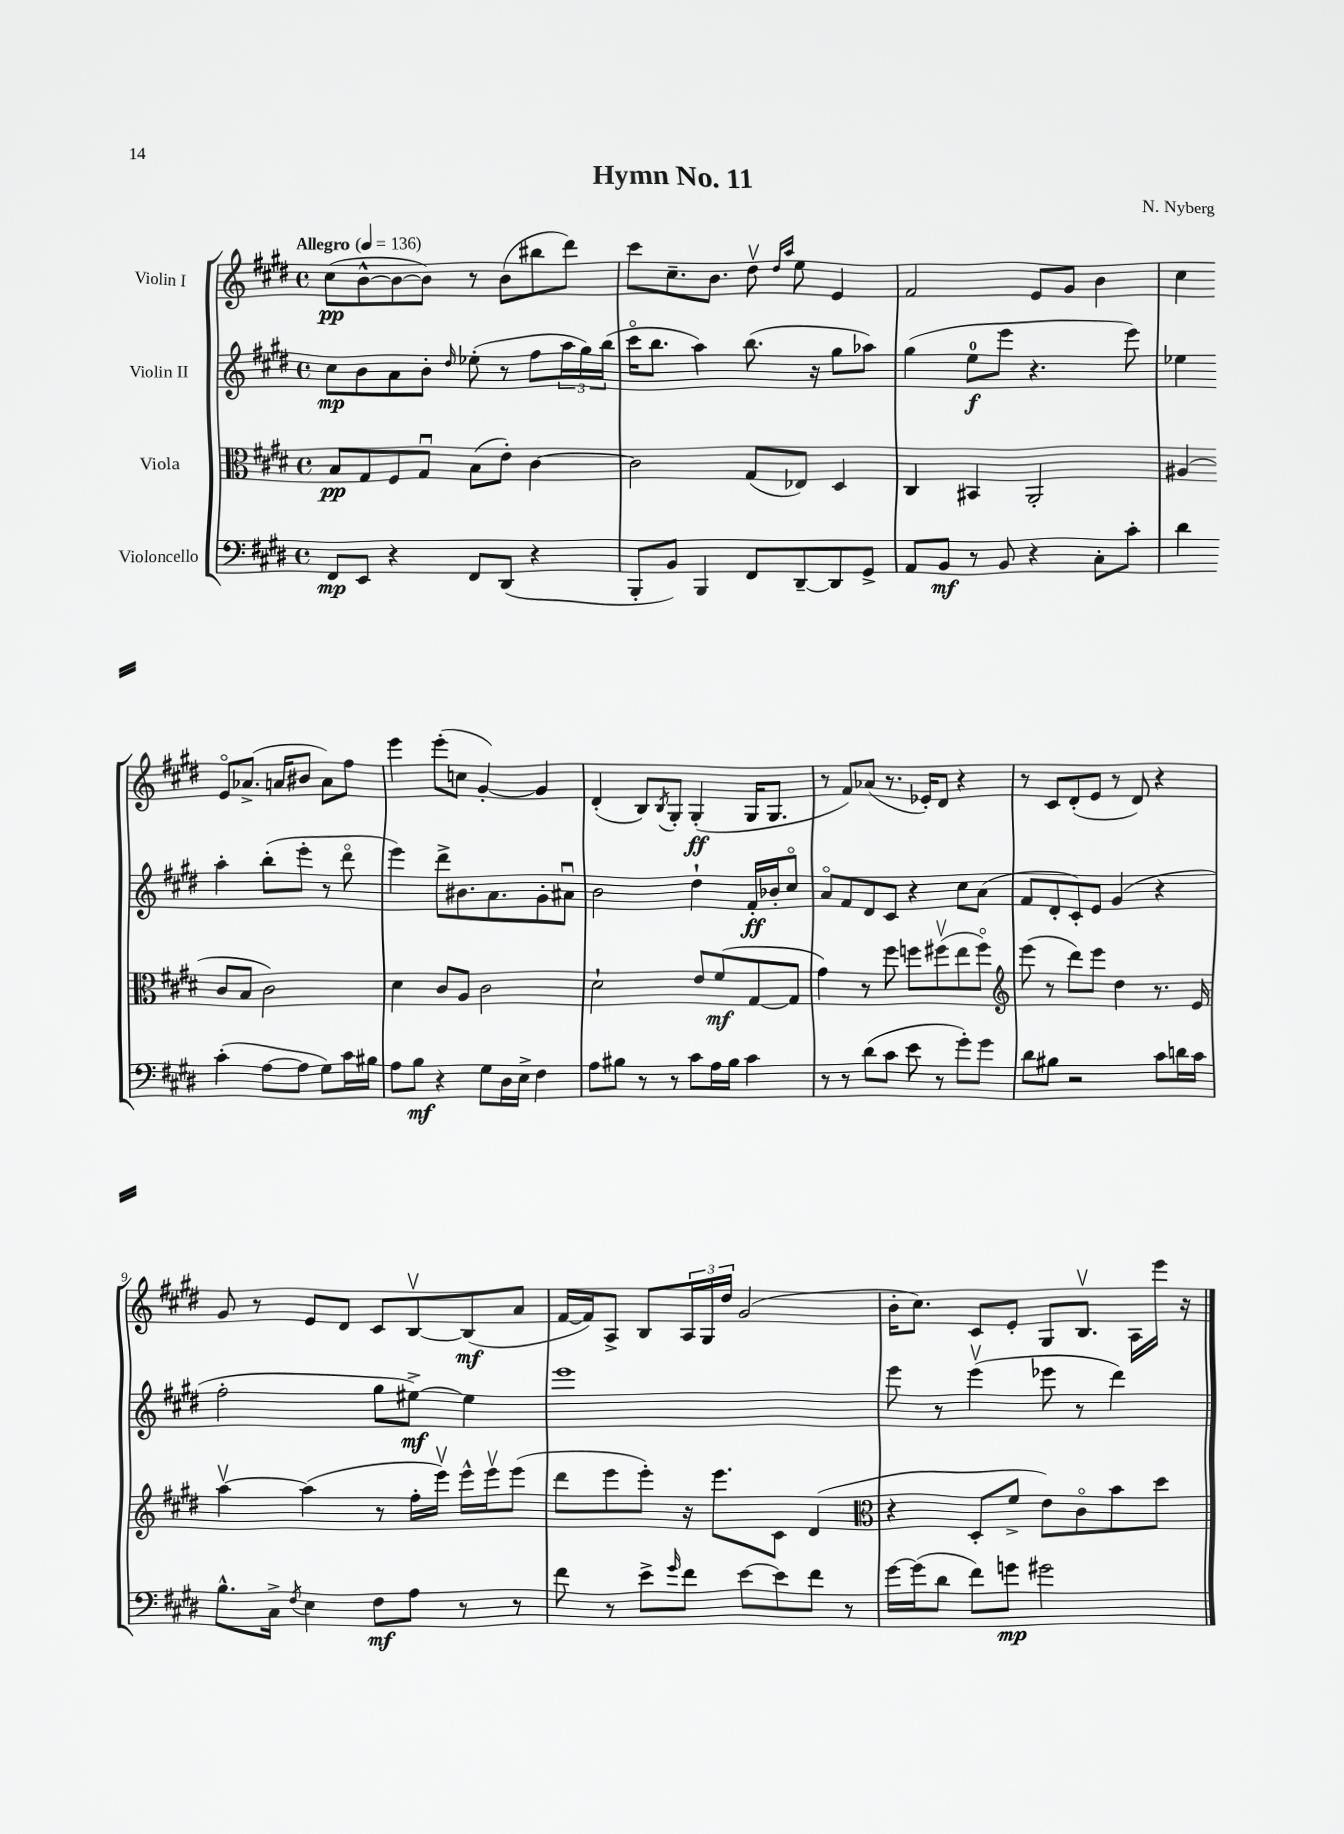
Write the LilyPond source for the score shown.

\header { title = "Hymn No. 11" composer = "N. Nyberg" }
<<
\new StaffGroup <<
\new Staff = "s0" \with { instrumentName = "Violin I" } {
    \clef treble \key e \major \defaultTimeSignature \time 4/4 \tempo "Allegro" 4 = 136
    cis''8\pp( b'8~-^ b'8~ b'8) r8 b'8( bis''8 dis'''8) |
    cis'''8 cis''8.-- b'8. dis''8\upbow \grace { dis''16 a''16 } e''8 e'4 |
    fis'2 e'8 gis'8 b'4 |
    cis''4 e'8\flageolet aes'8.->( a'16 bis'8 a'8) fis''8 |
    e'''4 e'''8-.( c''8 gis'4~-.) gis'4 |
    dis'4-.( b8) \acciaccatura { b8 } gis8-. gis4-.\ff( gis16 gis8. |
    r8 fis'8) aes'8( r8. ees'16-.) dis'8 r4 |
    r8 cis'8 dis'8-.( e'8 r8 dis'8) r4 |
    gis'8 r8 e'8 dis'8 cis'8 b8~\upbow b8\mf( a'8 |
    fis'16~ fis'16) a8-> b8 \tuplet 3/2 { a16 gis16 dis''16 } gis'2( |
    b'16-. cis''8.) cis'8 e'8-. gis8 b8.\upbow a16 e'''16 r16 \bar "|." |
}
\new Staff = "s1" \with { instrumentName = "Violin II" } {
    \clef treble \key e \major \defaultTimeSignature \time 4/4
    cis''8\mp b'8 a'8 b'8-. \grace { dis''16 } ees''8-.( r8 fis''8 \tuplet 3/2 { a''16 gis''16) b''16( } |
    cis'''16\flageolet b''8. a''4) b''8.( r16 gis''8 aes''8) |
    gis''4( e''8-0\f e'''8 r4. e'''8) |
    ees''4 a''4-. b''8-.( e'''8-. r8 dis'''8\flageolet |
    e'''4) dis'''8-> bis'8. a'8. gis'8-. ais'8\downbow |
    b'2 dis''4-! fis'16-.\ff bes'16-. cis''8\flageolet |
    a'8\flageolet fis'8 dis'8 cis'8 r4 cis''8 a'8( |
    fis'8 dis'8-. cis'8-.) e'8 gis'4( r4 |
    fis''2-. gis''8 eis''8~->\mf) eis''4 |
    e'''1 |
    e'''8 r8 e'''4\upbow( ees'''8 r8 dis'''4) \bar "|." |
}
\new Staff = "s2" \with { instrumentName = "Viola" } {
    \clef alto \key e \major \defaultTimeSignature \time 4/4
    b8\pp gis8 fis8 gis8\downbow b8( e'8-.) cis'4~ |
    cis'2 gis8( ees8) dis4 |
    cis4 bis,4 a,2-. |
    ais4( cis'8 b8 cis'2) |
    dis'4 cis'8 a8 cis'2 |
    dis'2-! e'8 fis'8\mf( gis8~ gis8 |
    gis'4) r8 fis''8 f''8 fis''8\upbow( e''8 fis''8\flageolet) |
    \clef treble e'''8( r8 dis'''8) e'''8 dis''4 r8. e'16 |
    a''4~\upbow a''4( r8 fis''16-. e'''16\upbow) e'''16-^ e'''16\upbow e'''8( |
    dis'''8 e'''8 e'''8-.) r16 e'''8. cis'8 dis'4( |
    \clef alto r4 dis8-. fis'8-> e'8) cis'8\flageolet b'8 dis''8 \bar "|." |
}
\new Staff = "s3" \with { instrumentName = "Violoncello" } {
    \clef bass \key e \major \defaultTimeSignature \time 4/4
    fis,8\mp e,8 r4 fis,8 dis,8( r4 |
    b,,8-. b,8) b,,4 fis,8 dis,8~-- dis,8 gis,8-> |
    a,8 b,8\mf r8 b,8 r4 cis8-. cis'8-. |
    dis'4 cis'4-.( a8~ a8 gis8) cis'16 bis16 |
    a8 b8\mf r4 gis8 dis16 e16-> fis4 |
    a8 bis8 r8 r8 cis'8 a16 bis16 cis'4 |
    r8 r8 dis'8( cis'8 e'8 r8 gis'8-.) gis'8 |
    dis'8 bis8 r2 cis'8 d'16 cis'16 |
    b8.-^ cis16-> \acciaccatura { fis8 } e4 fis8\mf a8 r8 r8 |
    fis'8 r8 e'8-> \grace { gis'16 } fis'8 e'8~ e'8 fis'8 r8 |
    gis'16~ gis'16( dis'8 fis'8) g'8\mp gis'2 \bar "|." |
}
>>
>>
